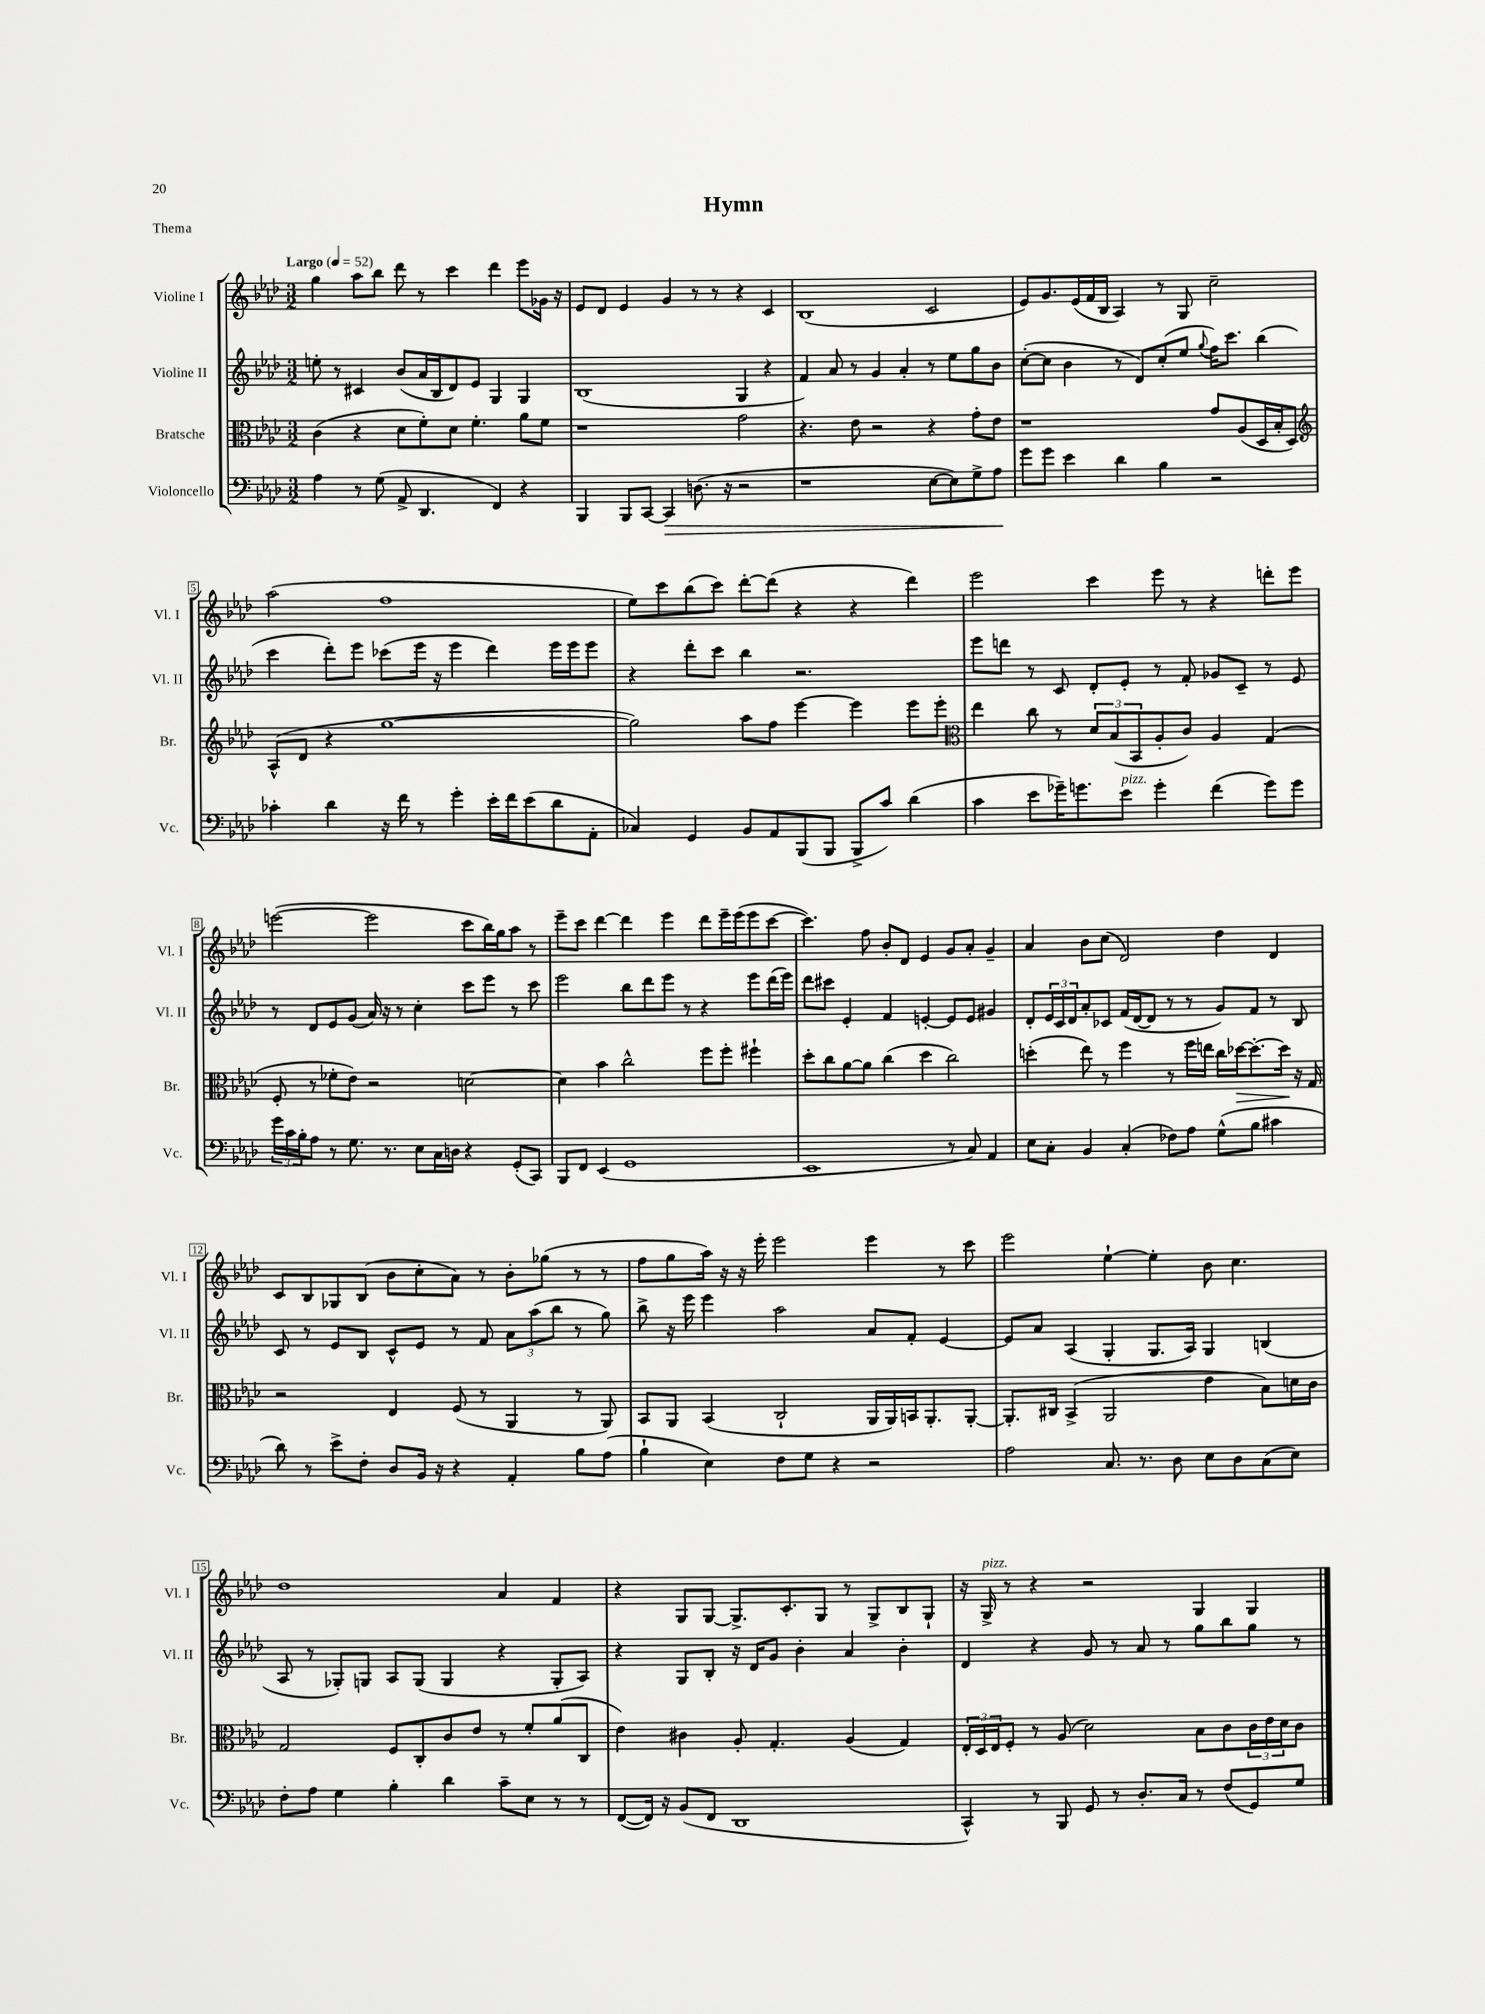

**kern	**kern	**kern	**kern
*staff4	*staff3	*staff2	*staff1
*clefF4	*clefC3	*clefG2	*clefG2
*k[b-e-a-d-]	*k[b-e-a-d-]	*k[b-e-a-d-]	*k[b-e-a-d-]
*M3/2	*M3/2	*M3/2	*M3/2
*MM52	*MM52	*MM52	*MM52
4A-	(4c	8ee'	4gg
.	.	8r	.
8r	4r	4c#	8aa-
(8G	.	.	8bb-
8AA-^	8d-	(8b-	8ddd-
4.DD-	8f')	16a-	8r
.	.	16B-	.
.	8d-	8d-)	4ccc
.	4.f'	8e-	.
4FF)	.	4G	4ddd-
4r	8a-	4G	8eee-
.	8f	.	16g-
.	.	.	16r
=	=	=	=
4BBB-	1r	(1B-	8e-
.	.	.	8d-
8BBB-	.	.	4e-
[8CC	.	.	.
4CC]	.	.	4g
(8.D	.	.	8r
.	.	.	8r
16r	.	.	.
2r	2g	4G	4r
.	.	4r	4c
=	=	=	=
1r	4.r	4f)	(1B-
.	.	8a-	.
.	8e-	8r	.
.	2r	4g	.
.	.	4a-'	.
[8E-	4r	8r	2c
8E-])	.	8ee-	.
8G^	8g'	8gg	.
8A-	8e-	8b-	.
=	=	=	=
8g	1r	([8cc'	8e-)
8g	.	8cc]	8.g
4e-	.	4b-	.
.	.	.	(16e-
.	.	.	16f
.	.	.	16B-
4d-	.	8r	4A-)
.	.	8d-)	.
4B-	.	(8cc'	8r
.	.	8ee-	8G
.	.	8qqgg	.
2r	8g	16ff)	2cc~
.	.	8.ccc	.
.	(8A-	.	.
.	16D-	(4bb-	.
.	16B-'	.	.
.	8D-)	.	.
=	=	=	=
*	*clefG2	*	*
4c-'	(8A-^^	4ccc	(2aa-
.	8d-	.	.
4d-	4r	8ddd-')	.
.	.	8eee-	.
16r	[1gg	(8ccc-	1ff
16f	.	.	.
8r	.	16eee-	.
.	.	16r	.
4g'	.	4eee-	.
16e-'	.	4ddd-)	.
16f	.	.	.
(8e-	.	.	.
8d-	.	16eee-	.
.	.	16eee-	.
8AA-'	.	8eee-	.
=	=	=	=
4C-)	2gg])	4r	8ee-)
.	.	.	8ccc
4GG	.	8ddd-'	(8bb-
.	.	8ccc	8ccc)
8BB-	8aa-	4bb-	[8ddd-'
8AA-	8ff	.	(8ddd-]
(8BBB-	[4eee-	2.r	4r
8BBB-	.	.	.
8BBB-^	4eee-]	.	4r
8c)	.	.	.
(4d-	8eee-	.	4ddd-)
.	8eee-'	.	.
=	=	=	=
*	*clefC3	*	*
4c	4ee-	8eee-	2eee-
.	.	8ddd	.
8e-	8cc	8r	.
16g-~)	8r	8c	.
8.g	.	.	.
.	12d-	8d-'	4ccc
.	(12B-	.	.
8e-	.	8e-'	.
.	12BB-	.	.
4g'	8A-'	8r	8eee-
.	8c)	8f'	8r
(4f	4A-	8g-	4r
.	.	8c~	.
8g)	(4G	8r	8ddd'
8g	.	8e-	8eee-
=	=	=	=
24g	8F'	8r	([2eee
24c	.	.	.
24B-'	.	.	.
8A-	8r	8d-	.
8r	8f-'	8e-	.
8.G	8e-)	(8g	.
.	2r	16a-)	2eee]
8.r	.	16r	.
.	.	8r	.
8E-	.	4cc'	.
16C	.	.	.
16D	.	.	.
4r	[2d	8ccc	8ccc
.	.	8eee-	16bb-)
.	.	.	16gg
(8GG'	.	8r	8aa-
8CC)	.	8ccc	8r
=	=	=	=
8BBB-	4d]	2eee-	8eee-~
8FF	.	.	8ccc
(4EE-	4b-	.	[4ddd-
1GG	2cc^^	8bb-	4ddd-]
.	.	8ddd-	.
.	.	8eee-	4eee-
.	.	8r	.
.	8ff	4r	8ddd-
.	8ff'	.	16eee-~
.	.	.	(16eee-
.	4ff#`	8eee-	8eee-
.	.	(16ddd-	[8ccc
.	.	16eee-)	.
=	=	=	=
1EE-	8dd-'	8ddd-	4.ccc])
.	8cc	8ccc#	.
.	[8a-	4e-'	.
.	8a-]	.	8ff
.	(4cc	4f	8b-'
.	.	.	8d-
.	4dd-	[4e'	4e-
8r	2cc)	8e]	8g
8C)	.	8e	8a-'
4AA-	.	4g#	4g~
=	=	=	=
8E-	(4dd'	8d-'	4a-
8C'	.	24e-	.
.	.	24c	.
.	.	24d-	.
4BB-	8ee-)	8a-'	8b-
.	8r	8c-	(8cc
(4C'	4ff	(16f	2d-)
.	.	[16d-	.
.	.	8d-]	.
8F-)	8r	8r	.
8A-	16ff	8r	.
.	16ee	.	.
(8G^^	16cc	8g)	4dd-
.	[16dd-	.	.
8B-	8.dd-'_	8f	.
4c#	.	8r	4d-
.	16dd-]	.	.
.	16r	8B-	.
.	16G	.	.
=	=	=	=
8d-)	2r	8c	8c
8r	.	8r	8B-
8e-^	.	8e-	8G-
8F'	.	8B-	(8B-
8D-	4E-	8c^^	8b-
16BB-	.	8e-	8cc'
16r	.	.	.
4r	(8F	8r	8a-)
.	8r	8f	8r
4AA-'	4AA-	12a-	8b-'
.	.	(12aa-	.
.	.	.	(8gg-
.	.	12bb-	.
8B-	8r	8r	8r
(8A-	8AA-)	8gg)	8r
=	=	=	=
4B-`	8BB-	8bb-^	8ff
.	8AA-	16r	8gg
.	.	16eee-	.
4E-)	(4BB-	4eee-	16aa-)
.	.	.	16r
.	.	.	16r
.	.	.	16eee-'
8F	2C`	2aa-	2eee-
8G	.	.	.
4r	.	.	.
2r	16AA-	8a-	4eee-
.	16AA-)	.	.
.	16BB	8f'	.
.	8.AA-'	.	.
.	.	[4e-	8r
.	[8AA-'	.	8ccc
=	=	=	=
2A-	8.AA-']	8e-]	2eee-
.	.	8a-	.
.	16C#	.	.
.	(4BB-^	(4A-	.
8.C	2AA-	4G'	[4ee-`
8.r	.	.	.
.	.	8.G	4ee-']
8D-	.	.	.
.	.	16A-)	.
8E-	4e-	4G	8b-
8D-	.	.	4.cc
(8C	8B-)	(4B	.
8E-)	16d	.	.
.	16c	.	.
=	=	=	=
8F'	2G	8A-	1dd-
8A-	.	8r	.
4G	.	8G-')	.
.	.	8G	.
4B-'	8F	8A-	.
.	8C'	(8G	.
4d-	8c	4G	.
.	8e-	.	.
8c~	8r	4r	4a-
8E-	8f'	.	.
8r	(8a-	8G'	4f
8r	8C	8A-)	.
=	=	=	=
([8FF	4e-)	4r	4r
16FF])	.	.	.
16r	.	.	.
(8BB-	4c#	8G	8G
8FF	.	8B-'	[8G
1DD-	8A-'	16r	8.G^]
.	.	16d-	.
.	4.G'	8g	.
.	.	.	8.c'
.	.	4b-'	.
.	.	.	8G
.	(4A-	4a-	8r
.	.	.	8G^
.	4G)	4b-'	8B-
.	.	.	8G`
=	=	=	=
4CC^^)	24E-'	4d-	16r
.	24D-	.	.
.	.	.	16G^
.	24E-	.	.
.	8F'	.	8r
8r	8r	4r	4r
8BBB-	(8A-	.	.
8GG	2d-)	8g	2r
8r	.	8r	.
8.D-'	.	8a-	.
.	.	8r	.
16C	.	.	.
8r	8B-	8gg	4G
(8F	8c	8bb-	.
8GG)	24c	8gg	4G
.	24e-	.	.
.	24d-	.	.
8G	8c	8r	.
==	==	==	==
*-	*-	*-	*-
